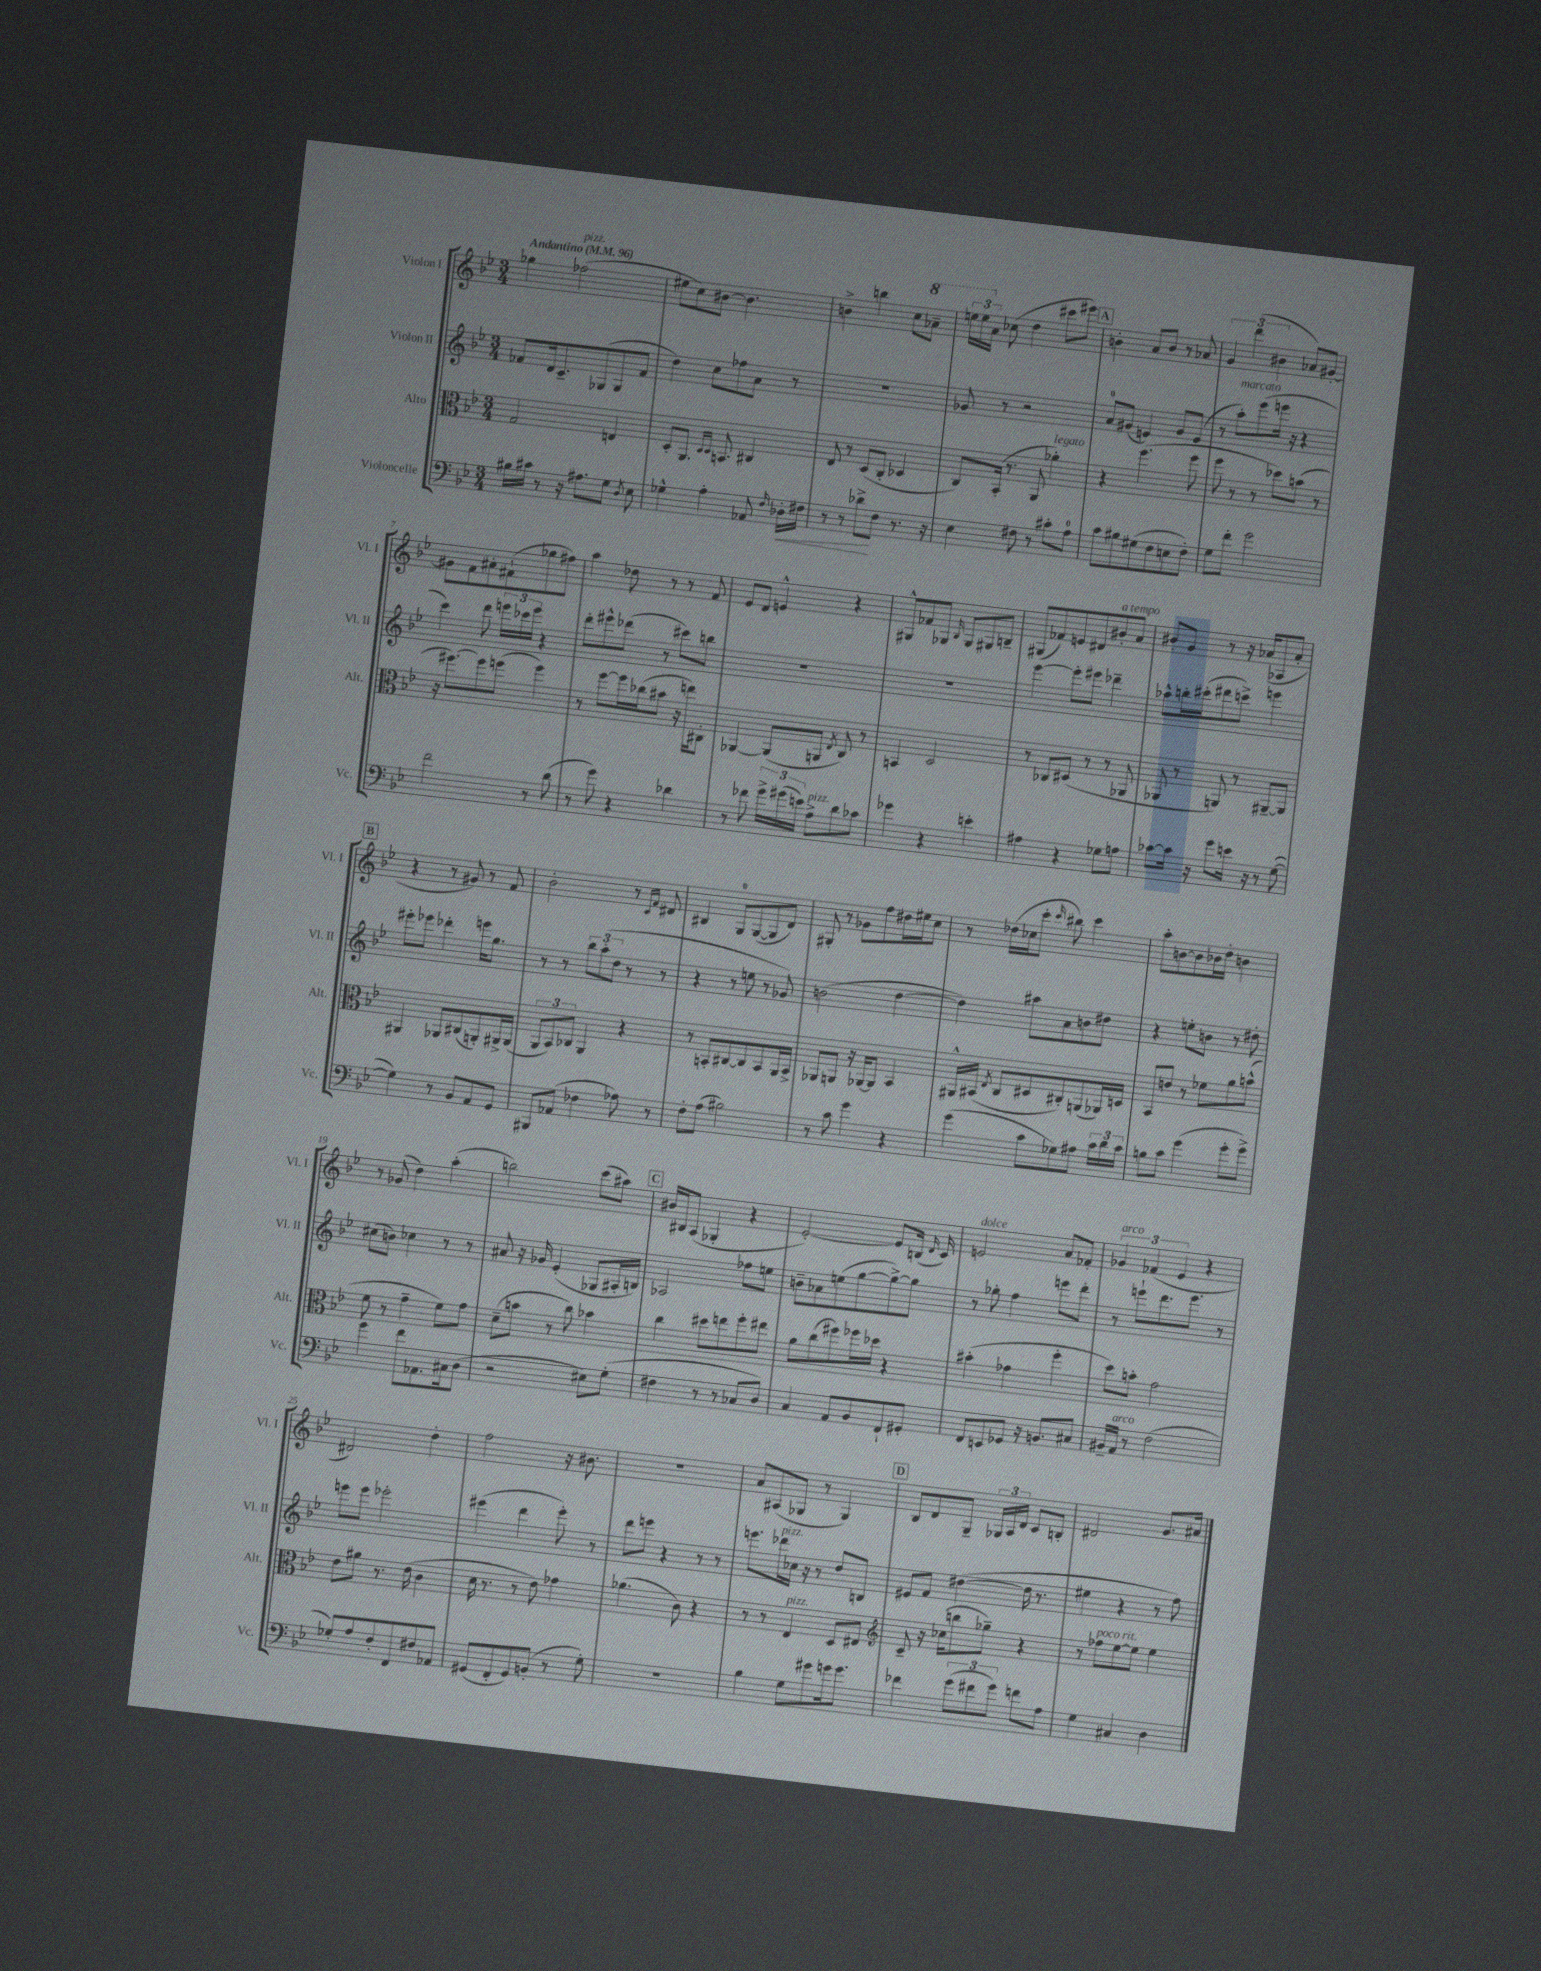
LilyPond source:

<<
\new StaffGroup <<
\new Staff = "s0" \with { instrumentName = "Violon I" shortInstrumentName = "Vl. I" } {
    \clef treble \key bes \major \numericTimeSignature \time 3/4 \tempo "Andantino" 4 = 96
    \autoBeamOff ges''4 fes''2^\markup { \italic "pizz." }( |
    eis''8[ c''8) bis'8]~ bis'4. |
    b'4-> b''4 c''8[ \ottava #1 aes''8]-- |
    \tuplet 3/2 { e'''16[ e'''16 \ottava #0 a'16] } ces''8( d''4 cis'''8[ eis'''8]) |
    \mark \markup { \box "A" } b'4-. a'8[ b'8] r8 aes'8 |
    \tuplet 3/2 { g'4 d'''4( bis'4 } aes'8[) gis'8]~-. |
    gis'8[ f'8 ais'8-. fis'8-!( ges''8 fis''8]) |
    a''4 des''8 r8 r8 f'8 |
    ees'8[ d'8] e'4-^ r4 |
    gis8[-^ fes'8 ges8] \grace { bes16 } ges8[ gis8 b8]-- |
    gis8[( fes'8) e'8 dis'8 bis'8-.^\markup { \italic "a tempo" } a'8] |
    bis'8[-. g'8] r8 r16 aes'16[( aes8 aes'8]-. |
    \mark \markup { \box "B" } r4 r8 gis'8) r8 f'8 |
    bes'2-. r8 \grace { c'16[ f'16] } dis'8 |
    bis4 g8[-0 g8~( g8 d'8]) |
    gis8-. r8 ges'8[ f''8 dis''16 eis''16 c''8] |
    r8 des''16[( ces''16 c'''8]-. \grace { c'''16 } bis''8) c'''4 |
    a''8[-. b'8~ b'8 bes'16 d''16]-. b'4 |
    r8 ges'8( d''4) a''4-.( |
    b''2) c'''8[( ais''8]) |
    \mark \markup { \box "C" } bis'16[ bis16 a8]( ges4-. r4 |
    ees'2~-.) ees'8[ b16]( \grace { d'16 } c'16) |
    e'2^\markup { \italic "dolce" } a'8[ fes'8]-. |
    \tuplet 3/2 { ges'4^\markup { \italic "arco" } fes'4( ees'4 } r4 |
    dis'2) d''4-. |
    f''2 r16 bis'8. |
    R2. |
    a'8[ ais8( ges8] r8 ges4) |
    \mark \markup { \box "D" } bes8[ d'8 g8]-- \tuplet 3/2 { ges16[ a16 d'16] } c'8[ b8]-. |
    dis'2 g'8.[ ais'16] \bar "|." |
}
\new Staff = "s1" \with { instrumentName = "Violon II" shortInstrumentName = "Vl. II" } {
    \clef treble \key bes \major \numericTimeSignature \time 3/4
    \autoBeamOff fes'8[ d'16 c'8.-- ges8( ges8 fes'8] |
    d''4) c''8[ fes''8 a'8] r8 |
    R2. |
    ges'8 r8 r2 |
    \mark \markup { \box "A" } a'8[-0 gis'8]( e'4) gis'8[ e'8]( |
    r8 a''8[-.^\markup { \italic "marcato" }) ees'''8( e'''16] r16 r4 |
    c'''4) d'''8 \tuplet 3/2 { e'''16[ ces'''16 e'''16] } r4 |
    d'''8[-. eis'''8-^ des'''8]( r8 cis'''8[) b''8] |
    R2. |
    R2. |
    ees'''4~ ees'''8[-. eis'''8] des'''4-- |
    aes''8[-^ b''16-. cis'''16-.( dis'''8 c'''8]->) e'''4 |
    \mark \markup { \box "B" } eis'''8[-. ees'''8] des'''4-. e'''16[ g''8.] |
    r8 r8 \tuplet 3/2 { bes''8[ a''8-.( d''8] } r8 r8 |
    r4 r8 e''8 r8 ges'8) |
    b'2( d''4~ |
    d''4) ais''8[ a'8 b'8 dis''8] |
    r4 e''8[-. b'8] r8 dis''8-. |
    cis''8[( b'8]) ces''4 r8 r8 |
    ais'8 r16 ges'16 ees'4-.( ges8[ ais16-. b16]) |
    \mark \markup { \box "C" } aes2 fes''8[ e''8] |
    b'8[-- aes'8 e''8( g''8~ g''8~->) g''8] |
    r8 ges''8-. f''4 e'''8[ d'''8]-. |
    r8 e'''8[-! d'''8. e'''8.] r8 |
    e'''8[ e'''8] ees'''2-. |
    eis'''4( d'''4 eis'''8-.) r8 |
    d'''8[ e'''8] r4 r8 r8 |
    e'''8.[ des'''16^\markup { \italic "pizz." } ces''16] r16 r8 d''8[ b8] |
    \mark \markup { \box "D" } eis'8[ f'8] dis''4~( dis''16 r8. |
    eis''4 r4 r8 f''8) \bar "|." |
}
\new Staff = "s2" \with { instrumentName = "Alto" shortInstrumentName = "Alt." } {
    \clef alto \key bes \major \numericTimeSignature \time 3/4
    \autoBeamOff g2 e4 |
    d8[-. a,8.] \grace { d16[ d16] } b,8. cis4 |
    ees8 r8 d8[( c8]-. des4 |
    c8[) bes,16]-.( r8. a,8 aes'4-.^\markup { \italic "legato" }) |
    \mark \markup { \box "A" } r4 f''4.( f''8 |
    f''8 r8 r8 des''8[) b'8]( r8 |
    r16 fis''8.[~) fis''8 f''8]( f''4) |
    r8 f''8[~ f''16 ces''16( bis'8] r16 e''16[) cis8]-. |
    aes,4~ aes,8[( a,8] \acciaccatura { ees8 } c8) r8 |
    b,4 d2 |
    r8 ces8[ dis8]( r8 r8 aes,8 |
    aes,8 r8 a,8) r8 ais,8[~-- ais,8] |
    \mark \markup { \box "B" } ais,4 aes,8[ cis8( a,8-.) ais,16-> ais,16]( |
    \tuplet 3/2 { a,8[ bes,8) ces8] } a,4 r4 |
    r8 b,8[-. cis8~ cis8 b,8 a,16 b,16]-> |
    aes,8[ a,8] r16 aes,16[~ aes,8] bes,4 |
    ais,16[-^ bis,16]( \acciaccatura { ees8 } c8[ dis8 cis8-.) a,8( aes,16) d16] |
    bes,8[ e'8] r8 fes'8[ a'8 b'8]-^( |
    f'8 r8 g'4-- f'8[) g'8] |
    d'8[--( b'8] r8 c''8) bes'4 |
    \mark \markup { \box "C" } c''4 dis''8[ e''8 f''8-. eis''8] |
    a'8[ c''8( fis''8) fes''16 des''16] r4 |
    bis'4-.( ges'4 f''4-. |
    d''8[) b'8]-. g'2 |
    ees'8[ ais'8] r8. ees'16( c'4 |
    d'16 r8. r8 ees'8) ges'4 |
    aes'4.( c'8) r4 |
    r8 r8 ees4^\markup { \italic "pizz." } d8[ eis8] |
    \mark \markup { \box "D" } \clef treble c'8-- r16 ces''16[( b''8 ges''8]--) r4 |
    r8 fes''8[^\markup { \italic "poco rit." } ees''8~ ees''8] ees''4 \bar "|." |
}
\new Staff = "s3" \with { instrumentName = "Violoncelle" shortInstrumentName = "Vc." } {
    \clef bass \key bes \major \numericTimeSignature \time 3/4
    \autoBeamOff bis16[ cis'16] r8 r16 ais8.[ g8] \acciaccatura { d8 } ees8 |
    ges4-^ a4-. aes,8 \grace { f16 } des16[-.\< fis16] |
    r8 r8 des'8[->\! f8] r8. r16 |
    ees4 fis8 r8 cis'8[-. a8]-0 |
    \mark \markup { \box "A" } c'8[ bis8 gis8( f8 e8 f8]-.) |
    g8[ f'8]-. g'2 |
    f'2 r8 d'8( |
    r8 g'8) r4 des'4 |
    r8 fes'8 \tuplet 3/2 { g'16[-> gis'16( e'16]) } a8[->^\markup { \italic "pizz." } d'8 ces'8] |
    ges'4 r4 e'4-. |
    ais4 r4 ges8[ a8] |
    ces'8[~ ces'16] r16 g'8[ e'16] r16 r8 g8~( |
    \mark \markup { \box "B" } g4) r8 bes,8[ a,8 g,8] |
    bis,,8[ aes,8]( fes4 aes8) r8 |
    f8[-. a8]( bis2) |
    r8 c'8 g'4 r4 |
    g'4( c'8[ ges8) ais8] \tuplet 3/2 { c'16[ d'16 c'16] } |
    b8[ c'8] g'4( g'8[-. g'8]->) |
    g'4 f'8[ aes,8. cis16 d8]( |
    r2 eis8[) g8]-.( |
    \mark \markup { \box "C" } fis4 r8 r8 ces8[ d8]) |
    c4 a,8[ bes,8 f,8-! gis,8]-. |
    f,8[ e,8 ges,8] r16 b,8.[ cis8] |
    bis,16[-- a,16]^\markup { \italic "arco" } r8 f2( |
    ges8[-.) a8 f8-. f,8 fis8 aes,8] |
    gis,8[( f,8-. gis,8) b,8]-.( r8 g8-.) |
    R2. |
    bes4 g8[ gis'8 g'16 g'8.] |
    \mark \markup { \box "D" } fes'4 \tuplet 3/2 { g'8[( fis'8 g'8]) } f'8[ a8] |
    g4 cis4 d4 \bar "|." |
}
>>
>>
